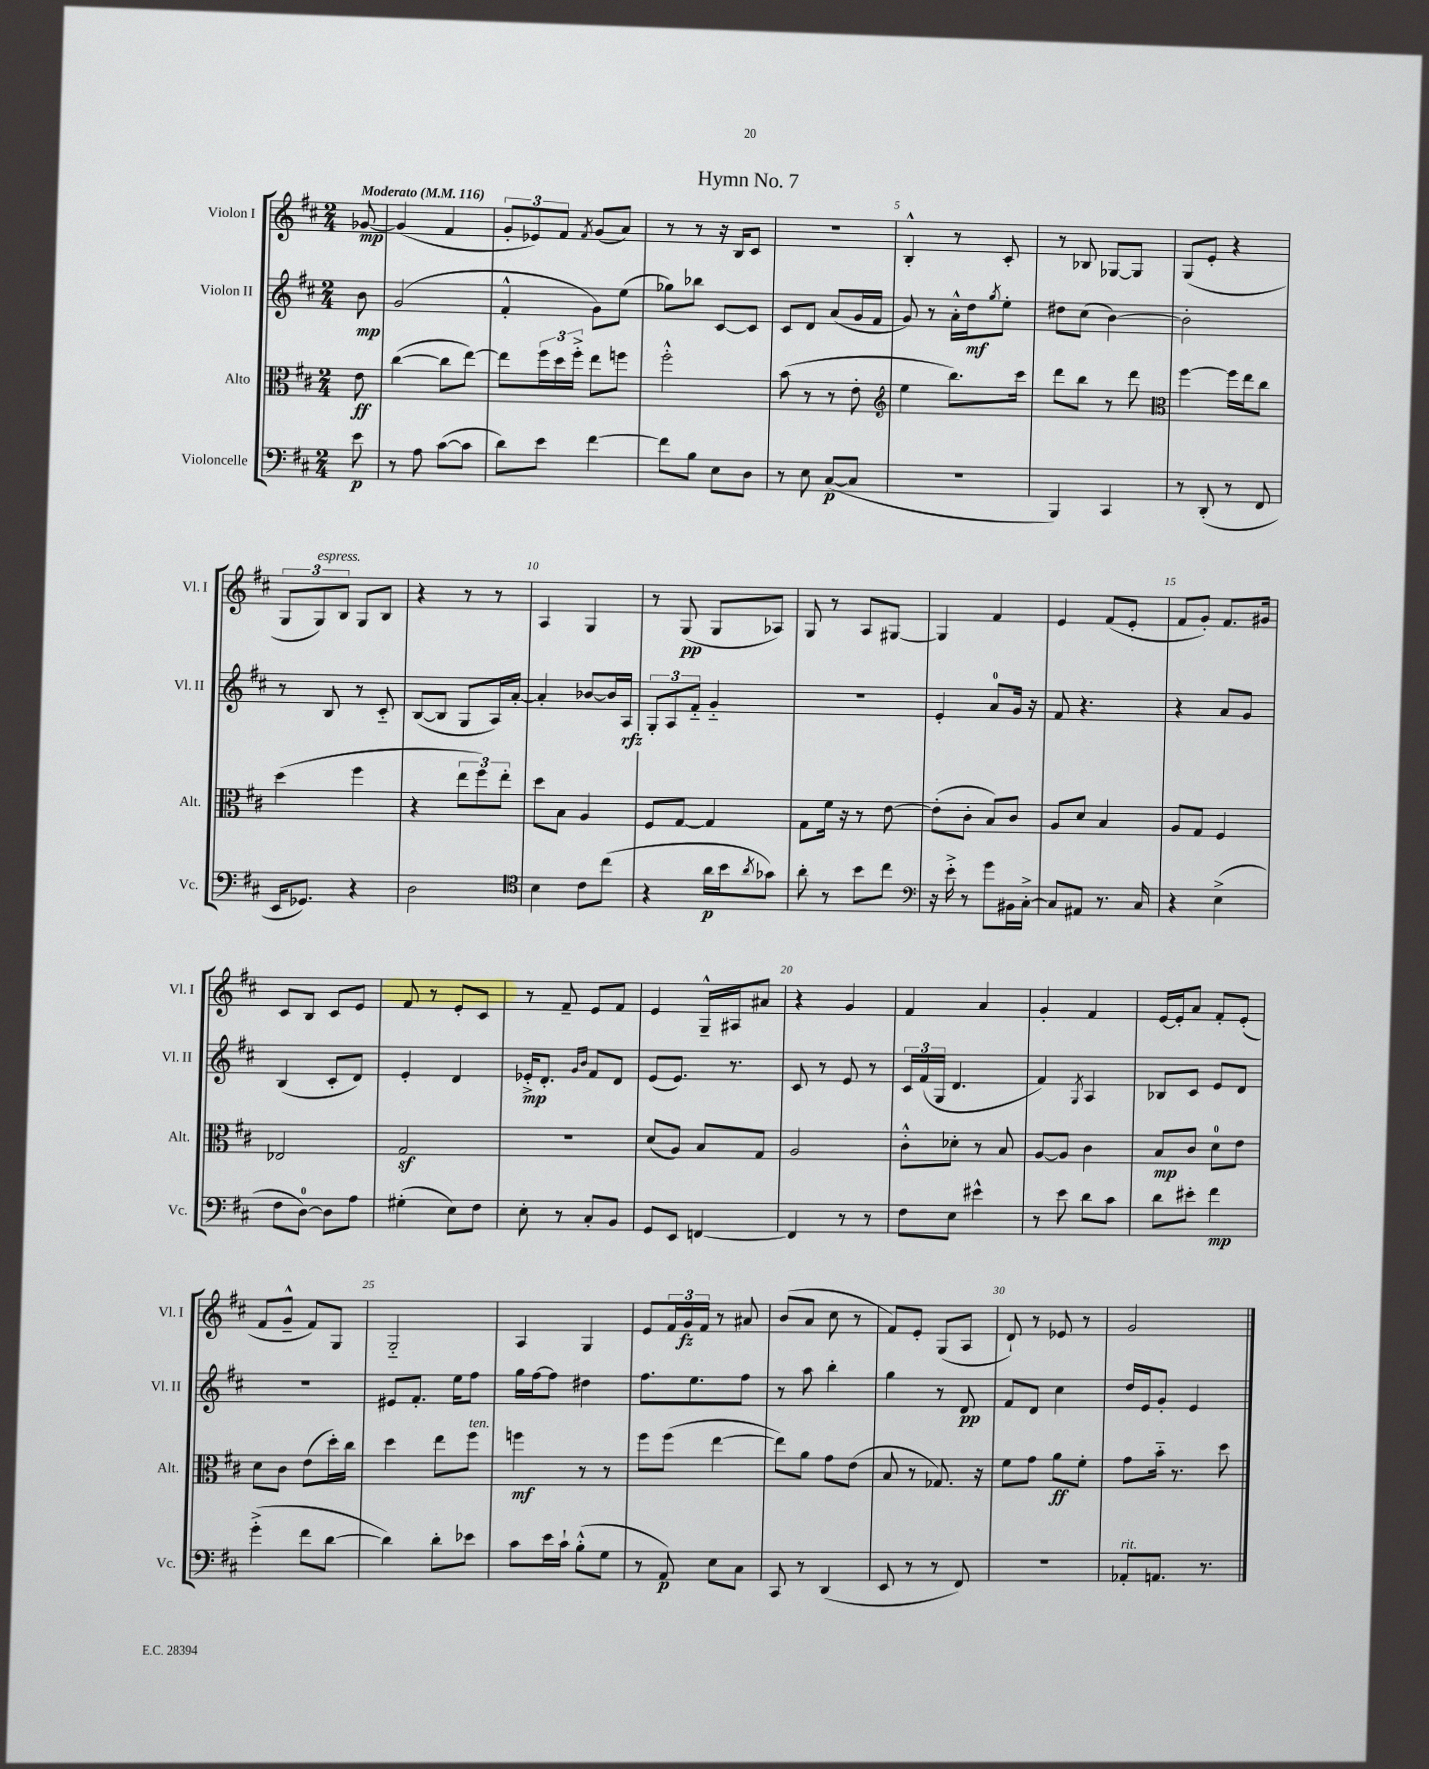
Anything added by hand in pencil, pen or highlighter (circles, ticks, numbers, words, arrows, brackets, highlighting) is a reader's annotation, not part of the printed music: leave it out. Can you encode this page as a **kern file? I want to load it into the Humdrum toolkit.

**kern	**kern	**kern	**kern
*staff4	*staff3	*staff2	*staff1
*clefF4	*clefC3	*clefG2	*clefG2
*k[f#c#]	*k[f#c#]	*k[f#c#]	*k[f#c#]
*M2/4	*M2/4	*M2/4	*M2/4
*MM116	*MM116	*MM116	*MM116
8e	8e	8b	[8g-
=	=	=	=
8r	([4cc#	(2g	(4g-]
8A	.	.	.
([8c#	8cc#]	.	4f#
8c#]	[8ee)	.	.
=	=	=	=
8d)	8ee]	4f#'^^	12g'
.	.	.	12e-)
8e	24ff#	.	.
.	24dd	.	12f#
.	24ff#'^	.	.
.	.	.	8qf#
[4f#	8ee	8g)	(8g
.	8ff	(8ee	8a)
=	=	=	=
8f#]	2ff#'^^	8gg-)	8r
8B	.	8bb-	8r
8E	.	[8c#	16r
.	.	.	16B
8D	.	8c#]	8c#
=	=	=	=
8r	(8b	8c#	2r
8E	8r	8d	.
([8C#	8r	(8a	.
8C#]	8e'	16g	.
.	.	16f#	.
=	=	=	=
*	*clefG2	*	*
2r	4ee	8g)	4B'^^
.	.	8r	.
.	8.bb)	16a'^^	8r
.	.	16dd	.
.	.	8qgg	.
.	.	8ee'	8c#'
.	16ccc#	.	.
=	=	=	=
4BBB)	8ddd	8dd#	8r
.	8bb	(8cc#	8B-
4CC#	8r	[4b)	[8G-
.	8ddd	.	8G-]
=	=	=	=
*	*clefC3	*	*
8r	[4ff#	2b']	(8G
(8DD'	.	.	8e'
8r	16ff#]	.	4r
.	16ee	.	.
8FF#	8cc#	.	.
=	=	=	=
16EE	(4dd	8r	12G
8.GG-)	.	.	.
.	.	.	12G)
.	.	8B	.
.	.	.	12B
4r	4ff#	8r	8G
.	.	8c#'~	8B
=	=	=	=
2D	4r	([8B	4r
.	.	8B]	.
.	12ee	8G	8r
.	12ff#)	.	.
.	.	16A)	8r
.	12ee'	.	.
.	.	[16a'	.
=	=	=	=
*clefC4	*	*	*
4B	8dd	4a']	4A
.	8B	.	.
8c#	4A	[8b-	4G
(8cc#	.	16b-]	.
.	.	16A	.
=	=	=	=
4r	8F#	12G'	8r
.	.	12A	.
.	[8G	.	(8G
.	.	12f#'~	.
16a	4G]	4g'~	8G
16b	.	.	.
8qa	.	.	.
8g-)	.	.	8A-)
=	=	=	=
8a'	8G	2r	8G
8r	16f#	.	8r
.	16r	.	.
8b	8r	.	8A
8cc#	[8e	.	[8G#
=	=	=	=
*clefF4	*	*	*
16r	(8e']	4e'	4G#]
16e'^	.	.	.
8r	8c#'	.	.
8g	8B)	8a	4f#
16BB#	8c#	16g	.
[16C#'^	.	16r	.
=	=	=	=
8C#]	8A	8f#	4e
8AA#	8d	4.r	.
8.r	4B	.	(8f#
.	.	.	8e'
16C#	.	.	.
=	=	=	=
4r	8A	4r	8f#
.	8G	.	8g')
(4E^	4F#	8a	8.f#
.	.	8g	.
.	.	.	16g#
=	=	=	=
8F#	2E-	(4B	8c#
[8D)	.	.	8B
8D]	.	8c#'	8c#
8A	.	8d)	8e
=	=	=	=
(4G#'	2G	4e'	8f#
.	.	.	8r
8E)	.	4d	8e'
8F#	.	.	8c#
=	=	=	=
8E'	2r	16e-'^	8r
.	.	8.d'	.
8r	.	.	8f#~
.	.	16qqg	.
.	.	16qqb	.
8C#'	.	8f#	8e
8BB	.	8d	8f#
=	=	=	=
8GG	(8d	(8e	4e
8EE	8A)	8.e)	.
[4FF	8B	.	16G~^^
.	.	8.r	16A#
.	8G	.	8a#
=	=	=	=
4FF]	2A	8c#	4r
.	.	8r	.
8r	.	8e	4g
8r	.	8r	.
=	=	=	=
8F#	8c#'^^	24c#	4f#
.	.	(24f#	.
.	.	24G	.
8E	8d-'	4.d	.
4e#^^	8r	.	4a
.	8B	.	.
=	=	=	=
8r	[8A	4f#)	4g'
8e	8A]	.	.
.	.	8qG	.
8d	4c#	4A	4f#
8c#	.	.	.
=	=	=	=
8d	8B	8B-	[16e
.	.	.	16e']
8e#'	8c#	8c#	8a
4f#	8d	8e	8f#'
.	8e	8d	(8e'
=	=	=	=
(4g'^	8d	2r	8f#
.	8c#	.	8g~^^
8f#	(8e	.	8f#)
[8d	16dd')	.	8G
.	16cc#	.	.
=	=	=	=
4d])	4dd	8e#	2G'~
.	.	8.f#'	.
8d'	8ee	.	.
.	.	16ee	.
8e-	8ff#	8ff#	.
=	=	=	=
8c#	4ff	16gg	4A
.	.	[16ff#	.
16e	.	8ff#]	.
16c#`	.	.	.
(8B'^^	8r	4dd#	4G
8G	8r	.	.
=	=	=	=
8r	8ff#	8.ff#	8e
8AA)	(8ff#	.	24f#
.	.	.	24g
.	.	8.ee	.
.	.	.	24f#
8E	[4ee	.	8r
8C#	.	8ff#	8a#
=	=	=	=
8CC#	8ee])	8r	(8b
8r	8a	8aa	8a
(4DD	8g	4bb'	8cc#
.	(8e	.	8r
=	=	=	=
8EE	8B	4gg	8f#)
8r	8r	.	8e'
8r	8.G-)	8r	(8G
8FF#)	.	8d	8A
.	16r	.	.
=	=	=	=
2r	8f#	8f#	8d`)
.	8g	8d	8r
.	8a	4cc#	8e-
.	8f#'	.	8r
=	=	=	=
8AA-'	8g	16dd	2g
.	.	16e	.
8.AA	16b'~	8g'	.
.	8.r	.	.
.	.	4e	.
8.r	.	.	.
.	8dd	.	.
==	==	==	==
*-	*-	*-	*-
